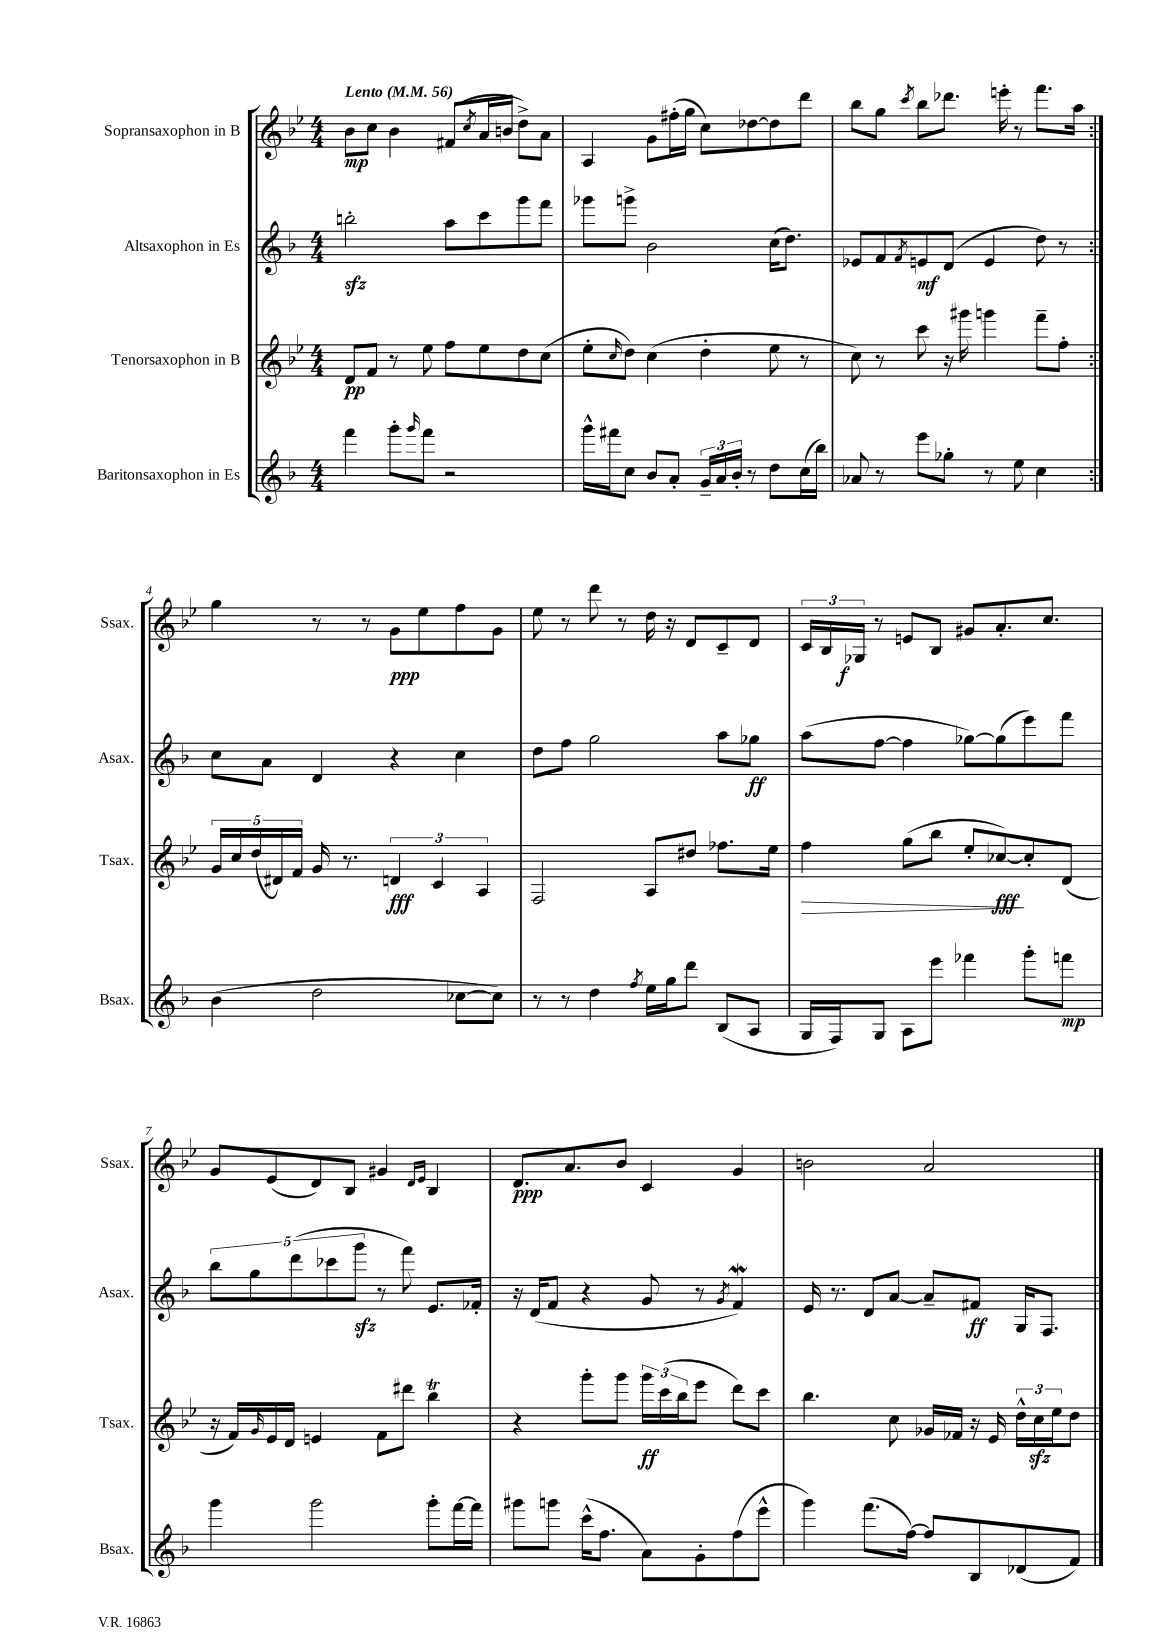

**kern	**dynam	**kern	**dynam	**kern	**dynam	**kern	**dynam
*part4	*part4	*part3	*part3	*part2	*part2	*part1	*part1
*staff4	*staff4	*staff3	*staff3	*staff2	*staff2	*staff1	*staff1
*I"Baritonsaxophon in Es	*	*I"Tenorsaxophon in B	*	*I"Altsaxophon in Es	*	*I"Sopransaxophon in B	*
*I'Bsax.	*	*I'Tsax.	*	*I'Asax.	*	*I'Ssax.	*
*clefG2	*	*clefG2	*	*clefG2	*	*clefG2	*
*k[b-]	*	*k[b-e-]	*	*k[b-]	*	*k[b-e-]	*
*M4/4	*	*M4/4	*	*M4/4	*	*M4/4	*
*MM56	*	*MM56	*	*MM56	*	*MM56	*
=1	=1	=1	=1	=1	=1	=1	=1
!	!	!	!	!	!	!LO:TX:a:B:t=Lento	!
4fff\	.	8d/L	pp	2bbnzz'\	.	8b-\L	mp
.	.	8f/J	.	.	.	8cc\J	.
8ggg'\L	.	8r	.	.	.	4b-\	.
16qqggg/	.	.	.	.	.	.	.
8fff\J	.	8ee-\	.	.	.	.	.
2r	.	8ff\L	.	8aa\L	.	(8f#X/L	.
.	.	.	.	.	.	8qcc/	.
.	.	8ee-\	.	8ccc\	.	16a/L	.
.	.	.	.	.	.	16bn/JJ	.
.	.	8dd\	.	8ggg\	.	8dd^\L)	.
.	.	(8cc\J	.	8fff\J	.	8a\J	.
=2	=2	=2	=2	=2	=2	=2	=2
16ggg^^\LL	.	8ee-'\L	.	8ggg-X\L	.	4A/	.
16fff#X\J	.	.	.	.	.	.	.
.	.	16qqcc/	.	.	.	.	.
8cc\J	.	8dd\J)	.	8gggn^\J	.	.	.
8b-/L	.	(4cc\	.	2b-\	.	8g\L	.
8a'/J	.	.	.	.	.	(16ff#X'\L	.
.	.	.	.	.	.	16gg\JJ	.
24g~/LL	.	4dd'\	.	.	.	8cc\L)	.
24a/	.	.	.	.	.	.	.
24b-'/JJ	.	.	.	.	.	.	.
8r	.	.	.	.	.	[8dd-X\	.
8dd\L	.	8ee-\	.	(16cc\KL	.	8dd-\]	.
.	.	.	.	8.dd\J)	.	.	.
(16cc\L	.	8r	.	.	.	8ddd\J	.
16bb-\JJ)	.	.	.	.	.	.	.
=3	=3	=3	=3	=3	=3	=3	=3
8a-X/	.	8cc\)	.	8e-X/L	.	8bb-\L	.
8r	.	8r	.	8f/	.	8gg\J	.
.	.	.	.	8qf/	.	8qccc/	.
8eee\L	.	8ccc\	.	8en/	mf	8bb-\L	.
8gg-X'\J	.	16r	.	(8d/J	.	8.ddd-X\J	.
.	.	16ggg#X\	.	.	.	.	.
8r	.	4gggn\	.	4e/	.	.	.
.	.	.	.	.	.	16eeen'\	.
8ee\	.	.	.	.	.	8r	.
4cc\	.	8fff~\L	.	8dd\)	.	8.fff\L	.
.	.	8ff'\J	.	8r	.	.	.
.	.	.	.	.	.	16aa\Jk	.
!!LO:LB:g=z
=4:|!	=4:|!	=4:|!	=4:|!	=4:|!	=4:|!	=4:|!	=4:|!
(4b-\	.	20g/LL	.	8cc\L	.	4gg\	.
.	.	20cc/	.	.	.	.	.
.	.	(20dd/	.	.	.	.	.
.	.	.	.	8a\J	.	.	.
.	.	20d#X/)	.	.	.	.	.
.	.	20f/JJ	.	.	.	.	.
2dd\	.	16g/	.	4d/	.	8r	.
.	.	8.r	.	.	.	.	.
.	.	.	.	.	.	8r	.
.	.	6dn/	fff	4r	.	8g\L	ppp
.	.	.	.	.	.	8ee-\	.
.	.	6c/	.	.	.	.	.
[8cc-X\L	.	.	.	4cc\	.	8ff\	.
.	.	6A/	.	.	.	.	.
8cc-\J])	.	.	.	.	.	8g\J	.
=5	=5	=5	=5	=5	=5	=5	=5
8r	.	2F/	.	8dd\L	.	8ee-\	.
8r	.	.	.	8ff\J	.	8r	.
4dd\	.	.	.	2gg\	.	8ddd\	.
.	.	.	.	.	.	8r	.
8qff/	.	.	.	.	.	.	.
16ee\LL	.	8A/L	.	.	.	16dd\	.
16gg\J	.	.	.	.	.	16r	.
8ddd\J	.	8dd#X/J	.	.	.	8d/L	.
(8B-/L	.	8.ff-X\L	.	8aa\L	.	8c~/	.
8A/J	.	.	.	8gg-X\J	ff	8d/J	.
.	.	16ee-\Jk	.	.	.	.	.
=6	=6	=6	=6	=6	=6	=6	=6
!	!	!	!LO:HP:b	!	!	!	!
16G/LL	.	4ff\	>	(8aa\L	.	24c/LL	.
.	.	.	.	.	.	24B-/	.
16F/J)	.	.	.	.	.	.	.
.	.	.	.	.	.	24G-X/JJ	f
8G/J	.	.	.	[8ff\J	.	8r	.
8A\L	.	(8gg\L	.	4ff\]	.	8en/L	.
8eee\J	.	8bb-\J	.	.	.	8B-/J	.
4fff-X\	.	8ee-'/L	.	[8gg-X\L)	.	8g#X/L	.
.	.	[8cc-X/)	fff	(8gg-\]	.	8.a'/	.
8ggg'\L	.	8cc-'/]	]	8eee\)	.	.	.
.	.	.	.	.	.	8.cc/J	.
8fffn\J	mp	(8d/J	.	8fff\J	.	.	.
!!LO:LB:g=z
=7	=7	=7	=7	=7	=7	=7	=7
4ggg\	.	16r	.	10bb-\L	.	8g/L	.
.	.	16f/LL)	.	.	.	.	.
.	.	.	.	10gg\	.	.	.
.	.	16qqg/	.	.	.	.	.
.	.	16e-/	.	.	.	(8e-/	.
.	.	16d/JJ	.	.	.	.	.
.	.	.	.	(10ddd\	.	.	.
2ggg\	.	4en/	.	.	.	8d/)	.
.	.	.	.	10ccc-X\	.	.	.
.	.	.	.	.	.	8B-/J	.
.	.	.	.	10gggzz\J	.	.	.
.	.	8f\L	.	8r	.	4g#X/	.
.	.	8ddd#X\J	.	8fff\)	.	.	.
.	.	.	.	.	.	16qqd/LL	.
.	.	.	.	.	.	16qqe-/JJ	.
8ggg'\L	.	4bb-T\	.	8.e/L	.	4B-/	.
[16fff\L	.	.	.	.	.	.	.
16fff\JJ]	.	.	.	16f-X'/Jk	.	.	.
=8	=8	=8	=8	=8	=8	=8	=8
8ggg#X\L	.	4r	.	16r	.	8.d/L	ppp
.	.	.	.	(16d/KL	.	.	.
8gggn\J	.	.	.	8f/J	.	.	.
.	.	.	.	.	.	8.a/	.
(16ccc^^\KL	.	8ggg'\L	.	4r	.	.	.
8.ff\J	.	.	.	.	.	.	.
.	.	8ggg\J	.	.	.	8b-/J	.
8a\L)	.	24ggg\LL	ff	8g/	.	4c/	.
.	.	(24ccc\	.	.	.	.	.
.	.	24bb-\J	.	.	.	.	.
8g'\	.	8eee-\J	.	8r	.	.	.
.	.	.	.	8qg/	.	.	.
(8ff\	.	8ddd\L)	.	4fw/)	.	4g/	.
8eee^^\J	.	8ccc\J	.	.	.	.	.
=9	=9	=9	=9	=9	=9	=9	=9
4ggg\)	.	4.bb-\	.	16e/	.	2bn\	.
.	.	.	.	8.r	.	.	.
(8.fff\L	.	.	.	8d/L	.	.	.
.	.	8cc\	.	[8a/J	.	.	.
[16ff\Jk)	.	.	.	.	.	.	.
8ff/L]	.	16g-X/LL	.	8a~/L]	.	2a/	.
.	.	16f-X/JJ	.	.	.	.	.
8B-/	.	16r	.	8f#X/J	ff	.	.
.	.	16e-/	.	.	.	.	.
(8d-X/	.	24dd^^\LL	.	16G/KL	.	.	.
.	.	24cczz\	.	.	.	.	.
.	.	.	.	8.F/J	.	.	.
.	.	24ee-\J	.	.	.	.	.
8f/J)	.	8dd\J	.	.	.	.	.
==	==	==	==	==	==	==	==
*-	*-	*-	*-	*-	*-	*-	*-
